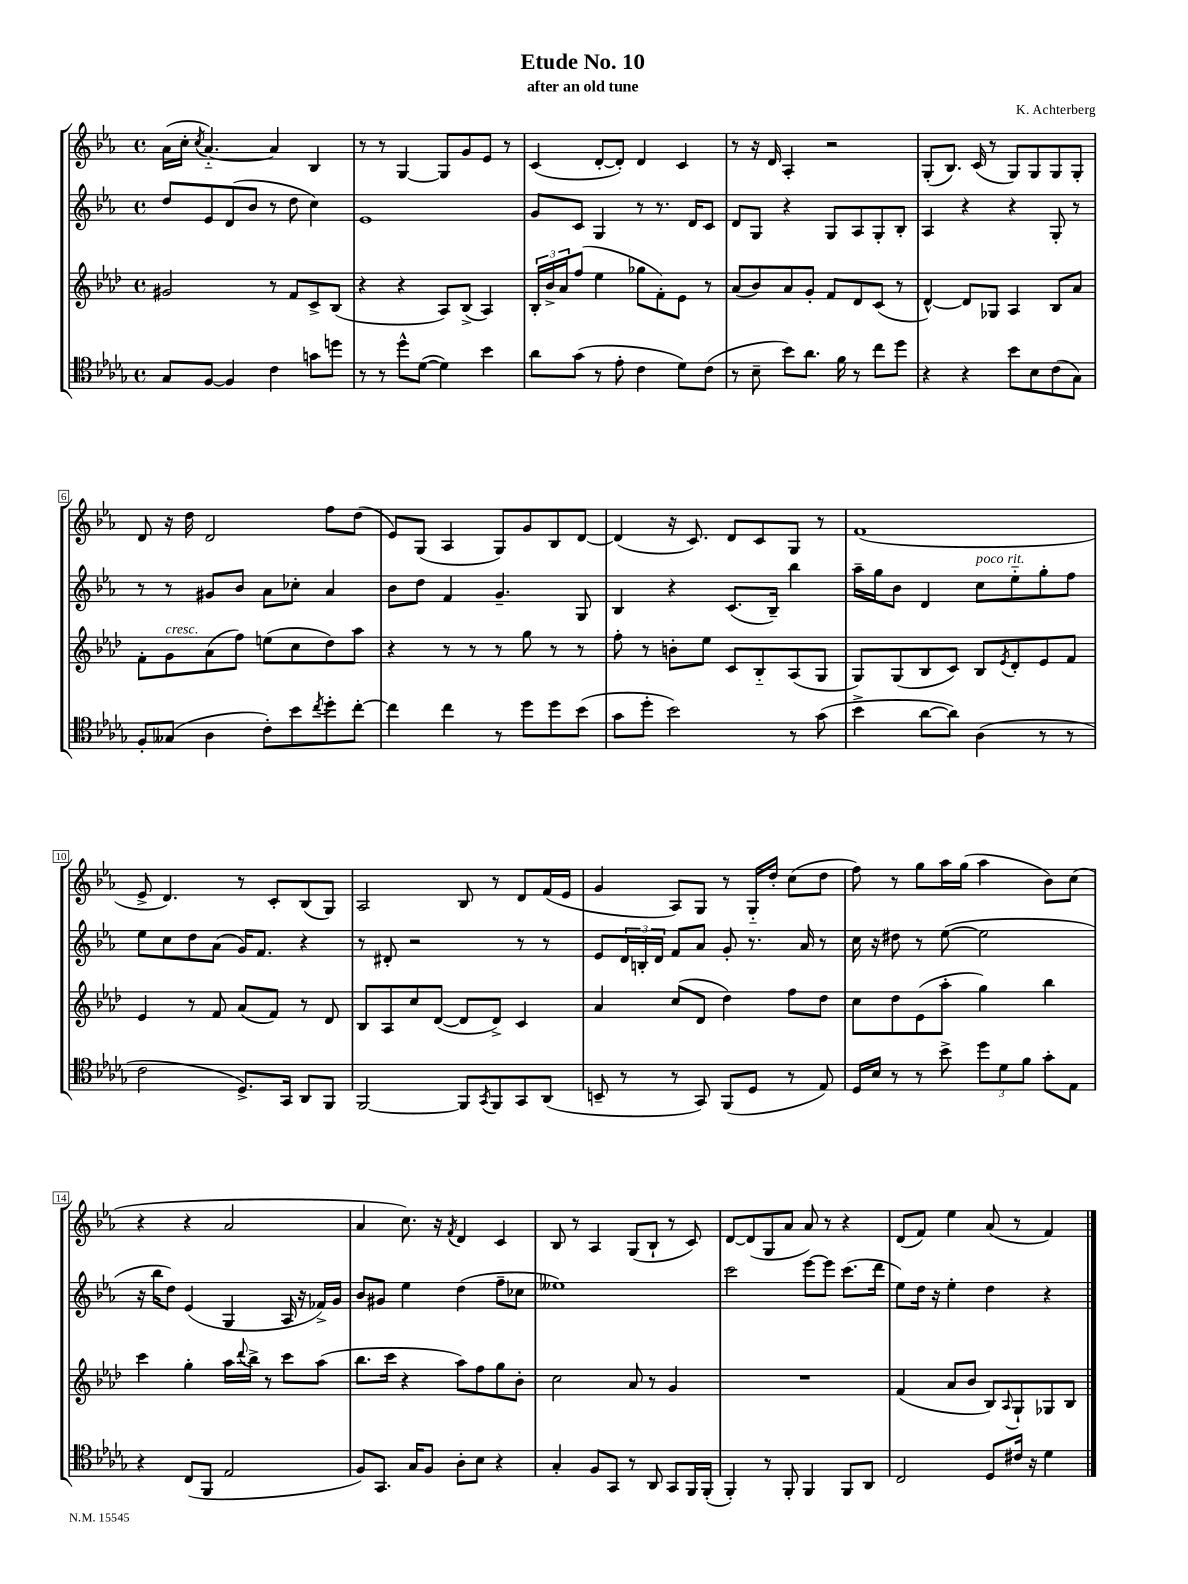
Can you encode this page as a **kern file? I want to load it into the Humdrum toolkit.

**kern	**kern	**kern	**kern
*staff4	*staff3	*staff2	*staff1
*clefC4	*clefG2	*clefG2	*clefG2
*k[b-e-a-d-g-]	*k[b-e-a-d-]	*k[b-e-a-]	*k[b-e-a-]
*M4/4	*M4/4	*M4/4	*M4/4
*met(c)	*met(c)	*met(c)	*met(c)
8G-	2g#	8dd	(16a-
.	.	.	16cc'
.	.	.	8qcc
[8F	.	8e-	[4.a-'~)
4F]	.	(8d	.
.	.	8b-	.
4c	8r	8r	4a-]
.	8f	8dd	.
8g	8c^	4cc)	4B-
8dd	(8B-	.	.
=	=	=	=
8r	4r	1e-	8r
8r	.	.	8r
8dd-^^	4r	.	[4G
([8d-	.	.	.
4d-])	8A-)	.	8G]
.	(8B-^	.	8g
4b-	4A-)	.	8e-
.	.	.	8r
=	=	=	=
8a-	24B-'	8g	(4c
.	24b-^	.	.
.	24a-	.	.
(8g-	(8ff	8c	.
8r	4ee-	4G	[8d'
8e-'	.	.	8d'])
4c	8gg-	8r	4d
.	8f')	8.r	.
8d-)	8e-	.	4c
.	.	16d	.
(8c	8r	8c	.
=	=	=	=
8r	(8a-	8d	8r
8B-~	8b-)	8G	16r
.	.	.	16d
8b-)	8a-	4r	4A-'
8.a-	8g'	.	.
.	8f	8G	2r
16f	.	.	.
8r	8d-	8A-	.
8cc	(8c	8G'	.
8dd-	8r	8B-'	.
=	=	=	=
4r	[4d-^^)	4A-	(8G'
.	.	.	8.B-)
4r	8d-]	4r	.
.	.	.	(16c
.	8G-	.	8r
8b-	4A-	4r	8G)
8B-	.	.	8G
(8c	8B-	8G'	8G
8G-)	8a-	8r	8G'
=	=	=	=
8F'	8f'	8r	8d
(8G--	8g	8r	16r
.	.	.	16dd
4A-	(8a-	8g#	2d
.	8ff)	8b-	.
8c')	(8ee	8a-	.
8b-	8cc	8cc-'	.
8qcc	.	.	.
8dd-'	8dd-)	4a-	8ff
[8cc'	8aa-	.	(8dd
=	=	=	=
4cc]	4r	8b-	8e-)
.	.	8dd	(8G
4cc	8r	4f	4A-
.	8r	.	.
8r	8r	4.g~	8G)
8dd-	8gg	.	8g
8dd-	8r	.	8B-
(8b-	8r	8G	[8d
=	=	=	=
8g-	8ff'	4B-	(4d]
8dd-'	8r	.	.
2b-)	8b'	4r	16r
.	.	.	8.c)
.	8ee-	.	.
.	8c	(8.c	8d
.	8B-'~	.	8c
.	.	16B-~)	.
8r	(8A-	4bb-	8G
(8g-	8G	.	8r
=	=	=	=
4b-^	8G)	16aa-~	(1f
.	.	16gg	.
.	(8G	8b-	.
[8a-	8B-	4d	.
8a-])	8c)	.	.
(4A-	8B-	8cc	.
.	8qe-	.	.
.	8d-'	8ee-'~	.
8r	8e-	8gg'	.
8r	8f	8ff	.
=	=	=	=
2c	4e-	8ee-	8e-^
.	.	8cc	4.d)
.	8r	8dd	.
.	8f	(8a-	.
8.D-^)	(8a-	16g)	8r
.	.	8.f	.
.	8f)	.	8c'
16GG-	.	.	.
8AA-	8r	4r	(8B-
8FF	8d-	.	8G)
=	=	=	=
[2FF	8B-	8r	2A-
.	8A-	8d#'	.
.	8cc	2r	.
.	([8d-	.	.
8FF]	8d-]	.	8B-
8qGG-	.	.	.
8FF	8d-^)	.	8r
8GG-	4c	8r	8d
(8AA-	.	8r	(16f
.	.	.	16e-
=	=	=	=
8BB~	4a-	8e-	4g
8r	.	24d	.
.	.	24B'	.
.	.	24d	.
8r	(8cc	8f	8A-)
8GG-)	8d-	8a-	8G
(8FF	4dd-)	8g'	8r
8D-	.	8.r	16G'~
.	.	.	16dd'
8r	8ff	.	(8cc
.	.	16a-	.
8E-)	8dd-	8r	8dd
=	=	=	=
16D-	8cc	16cc	8ff)
16B-	.	16r	.
8r	8dd-	8dd#	8r
8r	(8e-	8r	8gg
8b-^	8aa-'	([8ee-	16aa-
.	.	.	(16gg
12dd-	4gg)	2ee-]	4aa-
12d-	.	.	.
12f	.	.	.
8g-'	4bb-	.	8b-)
8E-	.	.	(8cc
=	=	=	=
4r	4ccc	16r	4r
.	.	16bb-	.
.	.	8dd)	.
(8C	4gg'	(4e-	4r
8FF	.	.	.
2E-	16aa-	4G	2a-
.	8qqddd-	.	.
.	16bb-^	.	.
.	8r	.	.
.	8ccc	16A-	.
.	.	16r	.
.	(8aa-	16f-^)	.
.	.	16g	.
=	=	=	=
8F)	8.bb-	8b-	4a-
8.GG-	.	8g#	.
.	16ccc	.	.
.	4r	4ee-	8.cc)
16G-	.	.	.
8F	.	.	.
.	.	.	16r
.	.	.	8qf
8A-'	8aa-)	(4dd	4d
8B-	8ff	.	.
4r	8gg	8ff~	4c
.	8b-'	8cc-	.
=	=	=	=
4G-'	2cc	1ee--)	8B-
.	.	.	8r
8F	.	.	4A-
8GG-	.	.	.
8r	8a-	.	(8G
8AA-	8r	.	8B-`
8GG-	4g	.	8r
16FF	.	.	8c)
(16FF'	.	.	.
=	=	=	=
4FF')	1r	2ccc	[8d
.	.	.	(8d]
8r	.	.	8G
8FF'	.	.	8a-
4FF	.	[8eee-	8a-)
.	.	8eee-]	8r
8FF	.	(8.ccc	4r
8AA-	.	.	.
.	.	16ddd	.
=	=	=	=
2C	(4f	8ee-)	(8d
.	.	16dd	8f)
.	.	16r	.
.	8a-	4ee-'	4ee-
.	8b-	.	.
8D-	8B-)	4dd	(8a-
.	8qqA-	.	.
16c#	8G`	.	8r
16r	.	.	.
4d-	8G-	4r	4f)
.	8B-	.	.
==	==	==	==
*-	*-	*-	*-
